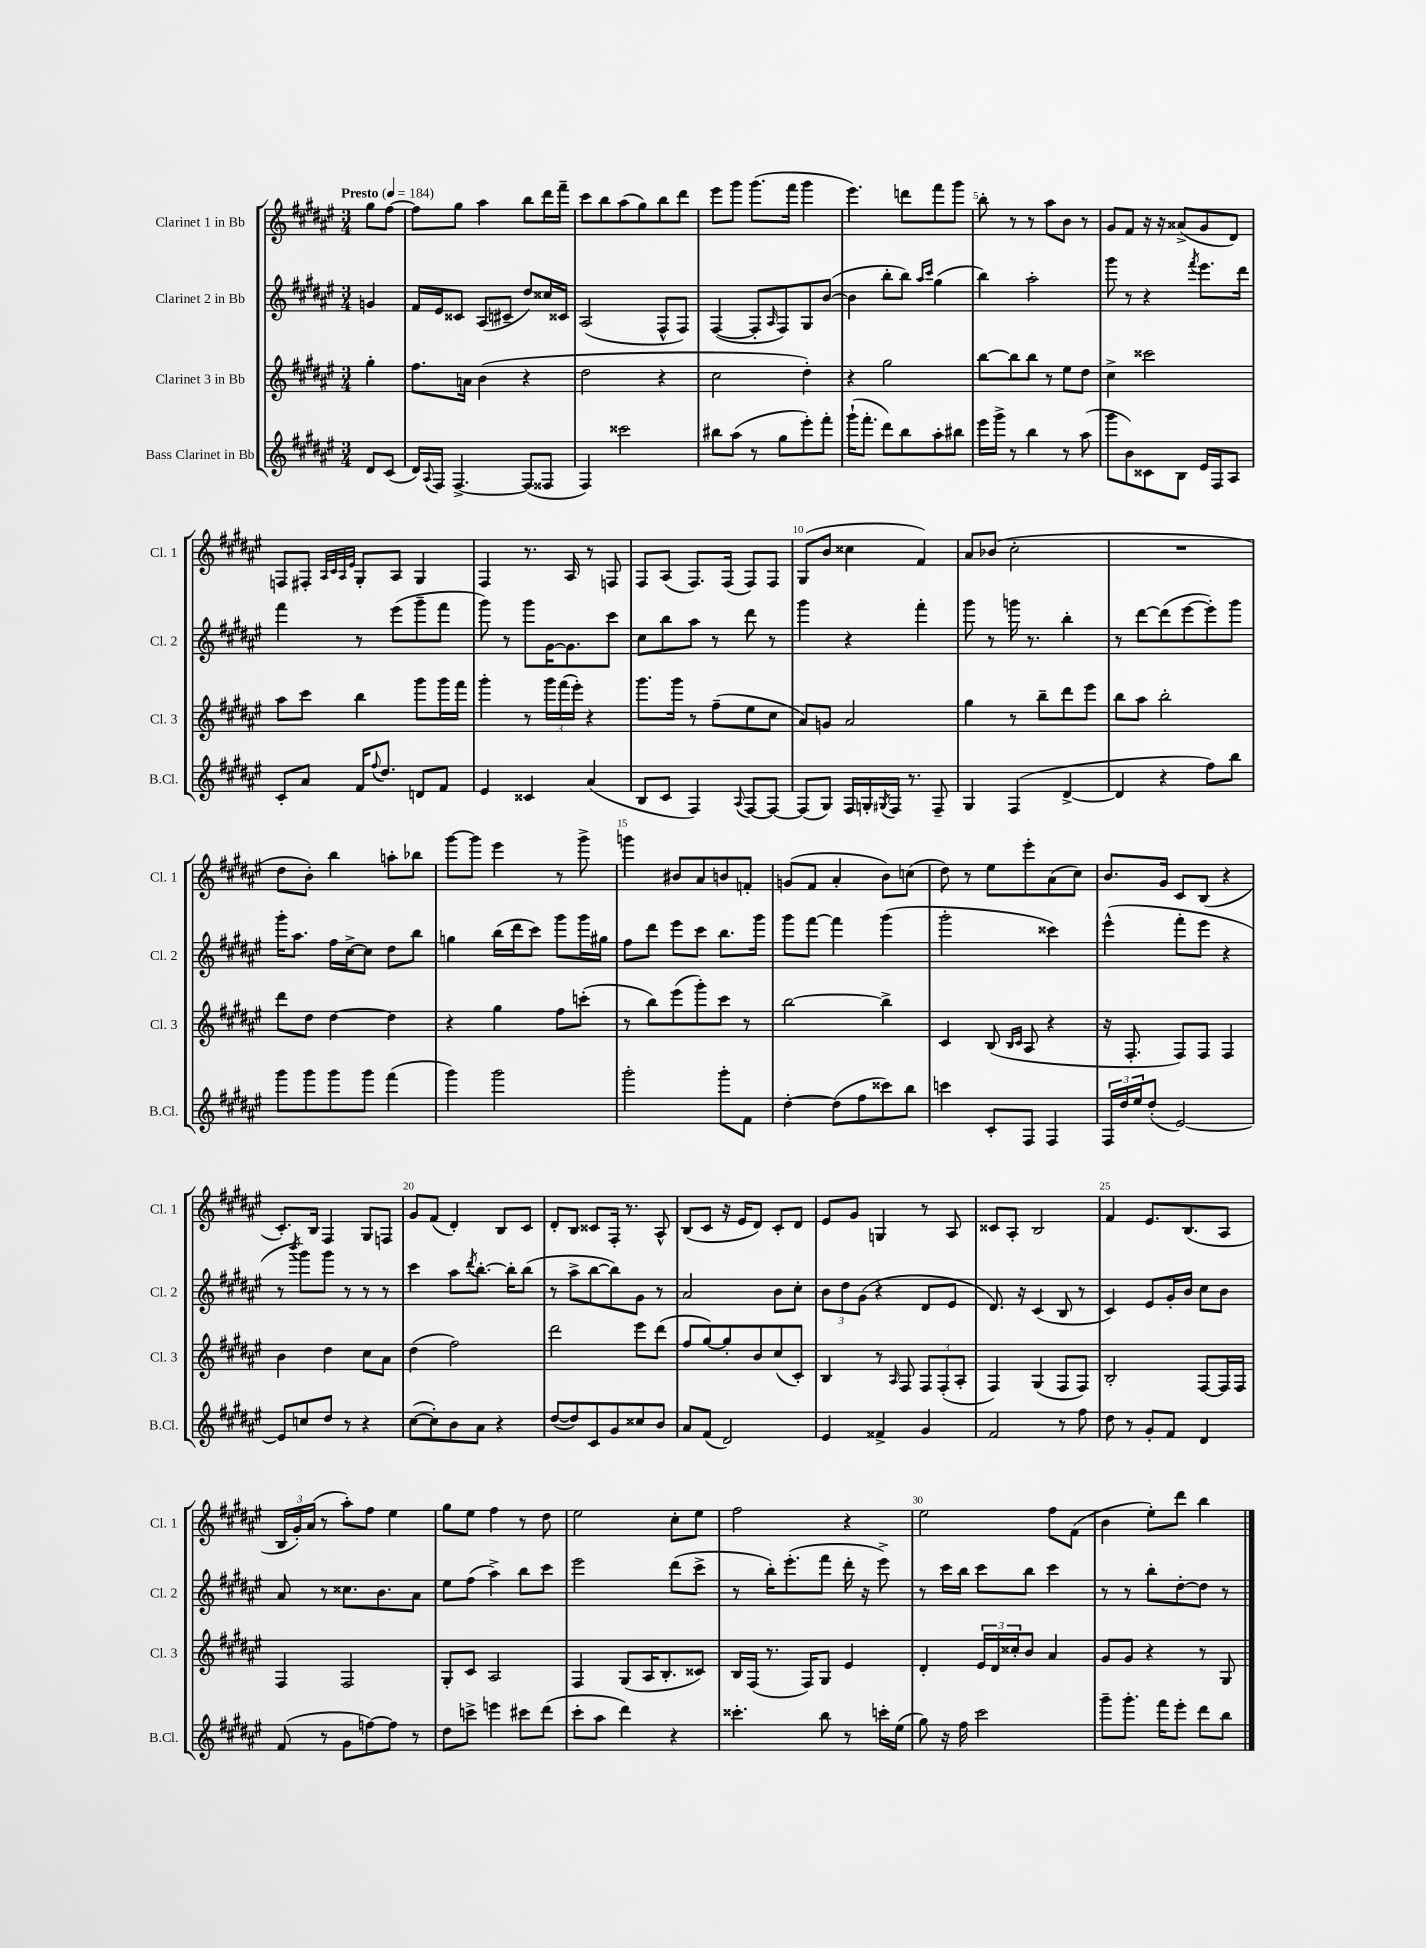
<<
\new StaffGroup <<
\new Staff = "s0" \with { instrumentName = "Clarinet 1 in Bb" shortInstrumentName = "Cl. 1" } {
    \clef treble \key fis \major \numericTimeSignature \time 3/4 \partial 4 \tempo "Presto" 4 = 184
    gis''8 fis''8~ |
    fis''8 gis''8 ais''4 b''8 dis'''16 fis'''16-- |
    cis'''8 b''8 ais''8( gis''8) b''8 dis'''8 |
    eis'''8 gis'''8 gis'''8.( fis'''16 gis'''4 |
    eis'''4.) d'''8 fis'''8 gis'''8 |
    b''8-. r8 r8 ais''8 b'8 r8 |
    gis'8 fis'8 r16 r16 aisis'8->( gis'8 dis'8) |
    f8 fis8-. \grace { ais32 cis'32 ais32 eis'32 } gis8-. ais8 gis4 |
    fis4 r8. ais16 r8 f8 |
    fis8 ais8( fis8.) fis16( fis8) fis8 |
    gis8( b'8 cisis''4 fis'4) |
    ais'8 bes'8( cis''2-. |
    R2. |
    dis''8 b'8-.) b''4 a''8-. bes''8 |
    gis'''8~ gis'''8 eis'''4 r8 gis'''8-> |
    g'''4 bis'8 ais'8 b'8 f'8-. |
    g'8( fis'8 ais'4-. b'8) c''8( |
    dis''8) r8 eis''8 eis'''8-. ais'8( cis''8) |
    b'8. gis'16 cis'8 b8( r4 |
    cis'8.-.) b16 fis4 gis8 f8 |
    gis'8 fis'8( dis'4-.) b8 cis'8 |
    dis'8-. b8 cisis'8 fis16-. r8. ais8-^ |
    b8( cis'8 r16 eis'16 dis'8) cis'8-. dis'8 |
    eis'8 gis'8 g4 r8 ais8 |
    cisis'8 ais8-. b2 |
    fis'4 eis'8. b8.( ais8 |
    \tuplet 3/2 { b16 gis'16-.) ais'16( } r8 ais''8-.) fis''8 eis''4 |
    gis''8 eis''8 fis''4 r8 dis''8 |
    eis''2 cis''8-. eis''8 |
    fis''2 r4 |
    eis''2 fis''8 fis'8( |
    b'4 eis''8-.) dis'''8 b''4 \bar "|." |
}
\new Staff = "s1" \with { instrumentName = "Clarinet 2 in Bb" shortInstrumentName = "Cl. 2" } {
    \clef treble \key fis \major \numericTimeSignature \time 3/4 \partial 4
    g'4 |
    fis'16 eis'16 cisis'8 ais8( cis'8-- dis''8) cisis''16 cisis'16 |
    ais2( fis8-^ fis8) |
    fis4~( fis8-. \grace { ais16 } fis8) gis8 b'8~( |
    b'4 b''8-. b''8) \grace { ais''16 cis'''16 } gis''4( |
    b''4) ais''2-. |
    gis'''8 r8 r4 \acciaccatura { fis'''8 } eis'''8. dis'''16 |
    fis'''4 r8 eis'''8( gis'''8-- fis'''8 |
    gis'''8) r8 gis'''8 gis'16~ gis'8. cis'''8 |
    cis''8 b''8 ais''8 r8 dis'''8 r8 |
    gis'''4 r4 fis'''4-. |
    gis'''8 r8 g'''16 r8. b''4-. |
    r8 dis'''8~ dis'''8( eis'''8~ eis'''8-.) gis'''8 |
    gis'''16-. ais''8. fis''16 cis''16~-> cis''8 dis''8 b''8 |
    g''4 b''16( dis'''16 cis'''8) gis'''8 gis'''16 gis''16 |
    fis''8 dis'''8 eis'''8 cis'''8 b''8. gis'''16 |
    gis'''8 fis'''8~ fis'''4 gis'''4( |
    gis'''2-. cisis'''4) |
    eis'''4-^( fis'''8-. eis'''8 r4 |
    r8 \acciaccatura { b'''8 } gis'''8) gis'''8 r8 r8 r8 |
    cis'''4 ais''8 \acciaccatura { dis'''8 } b''8.~-. b''16-. b''8( |
    r8 ais''8-> b''8~ b''8) gis'8 r8 |
    ais'2 b'8 cis''8-. |
    \tuplet 3/2 { b'8 dis''8 gis'8( } r4 dis'8 eis'8 |
    dis'8.) r16 cis'4( b8 r8 |
    cis'4) eis'8 gis'16-. b'16 cis''8 b'8 |
    ais'8 r8 cisis''8. b'8. ais'8 |
    eis''8 fis''8( ais''4->) b''8 cis'''8 |
    eis'''2 dis'''8( cis'''8-> |
    r8 b''16-.) eis'''8.-.( fis'''8 dis'''16-. r16 eis'''8->) |
    r8 cis'''16 b''16 cis'''8 b''8 cis'''4 |
    r8 r8 b''8-. dis''8~-. dis''8 r8 \bar "|." |
}
\new Staff = "s2" \with { instrumentName = "Clarinet 3 in Bb" shortInstrumentName = "Cl. 3" } {
    \clef treble \key fis \major \numericTimeSignature \time 3/4 \partial 4
    gis''4-. |
    fis''8. a'16 b'4( r4 |
    dis''2 r4 |
    cis''2 dis''4-.) |
    r4 gis''2 |
    b''8~ b''8 b''8 r8 eis''8 dis''8 |
    cis''4-> cisis'''2 |
    ais''8 cis'''8 b''4 gis'''8 gis'''16 fis'''16 |
    gis'''4-. r8 \tuplet 3/2 { gis'''16 fis'''16( eis'''16-.) } r4 |
    gis'''8. gis'''16 r8 fis''8--( eis''8 cis''8 |
    ais'8) g'8 ais'2 |
    gis''4 r8 b''8-- dis'''8 eis'''8 |
    b''8 ais''8 b''2-. |
    dis'''8 dis''8 dis''4~ dis''4 |
    r4 gis''4 fis''8 c'''8-.( |
    r8 b''8) eis'''8( gis'''8-.) cis'''8 r8 |
    b''2~ b''4-> |
    cis'4 b8( \grace { b16 cis'16 } ais8 r4 |
    r16 fis8.-. fis8) fis8 fis4 |
    b'4 dis''4 cis''8 ais'8 |
    dis''4( fis''2) |
    dis'''2 eis'''8 dis'''8( |
    fis''8 gis''8~) gis''8-. b'8 cis''8( cis'8-.) |
    b4 r8 \grace { ais16 } fis8 \tuplet 3/2 { fis8 fis8-.( ais8-. } |
    fis4) gis4( fis8 fis8) |
    b2-. fis8~ fis16 fis16 |
    fis4 fis2 |
    gis8-. cis'8 ais2 |
    fis4 gis8( ais16 b8.-. cisis'8) |
    b16 fis16( r8. fis16) gis8 eis'4 |
    dis'4-. \tuplet 3/2 { eis'16 dis'16 cisis''16-. } b'8 ais'4 |
    gis'8 gis'8 r4 r8 gis8 \bar "|." |
}
\new Staff = "s3" \with { instrumentName = "Bass Clarinet in Bb" shortInstrumentName = "B.Cl." } {
    \clef treble \key fis \major \numericTimeSignature \time 3/4 \partial 4
    dis'8 cis'8( |
    dis'16) \appoggiatura { ais8 } fis16 fis4.~-> fis8( fisis8 |
    fis4) cisis'''2 |
    bis''8 ais''8( r8 gis''8 eis'''8-.) fis'''8-. |
    gis'''16-!( fis'''8.-. dis'''8) b''8 ais''8-. bis''8 |
    eis'''16 gis'''16-> r8 b''4 r8 ais''8( |
    gis'''8 b'8) cisis'8 b8 eis'16 fis16 ais8 |
    cis'8-. ais'8 fis'16 \appoggiatura { fis''8 } dis''8. d'8 fis'8 |
    eis'4 cisis'4 ais'4( |
    b8 cis'8 fis4) \appoggiatura { ais8 } fis8~ fis8~ |
    fis8( gis8) fis16 g16-. \acciaccatura { gis8 } fis16 r8. fis8-- |
    gis4 fis4( dis'4~-> |
    dis'4 r4 fis''8) b''8 |
    gis'''8 gis'''8 gis'''8 gis'''8 fis'''4( |
    gis'''4) gis'''2 |
    gis'''2-. gis'''8-. fis'8 |
    dis''4~-. dis''8( fis''8 cisis'''8) b''8 |
    c'''4 cis'8-. fis8 fis4 |
    \tuplet 3/2 { fis16 dis''16 eis''16 } dis''8-.( eis'2~) |
    eis'8 c''8 dis''8 r8 r4 |
    cis''8~( cis''8-.) b'8 ais'8 r4 |
    dis''8~( dis''8) cis'8 gis'8 cisis''8 b'8 |
    ais'8 fis'8( dis'2) |
    eis'4 fisis'4-> gis'4 |
    fis'2 r8 fis''8 |
    dis''8 r8 gis'8-. fis'8 dis'4 |
    fis'8( r8 gis'8 f''8~) f''8 r8 |
    dis''8 c'''8-> e'''4 cis'''8 dis'''8( |
    cis'''8-. ais''8 dis'''4) r4 |
    cisis'''4.-. b''8 r8 c'''16-. eis''16( |
    gis''8) r16 fis''16 cis'''2 |
    gis'''8-- gis'''8.-. fis'''16 eis'''8-. dis'''8 b''8 \bar "|." |
}
>>
>>
\layout { \context { \Score \override BarNumber.break-visibility = ##(#f #t #t) barNumberVisibility = #(every-nth-bar-number-visible 5) } }
